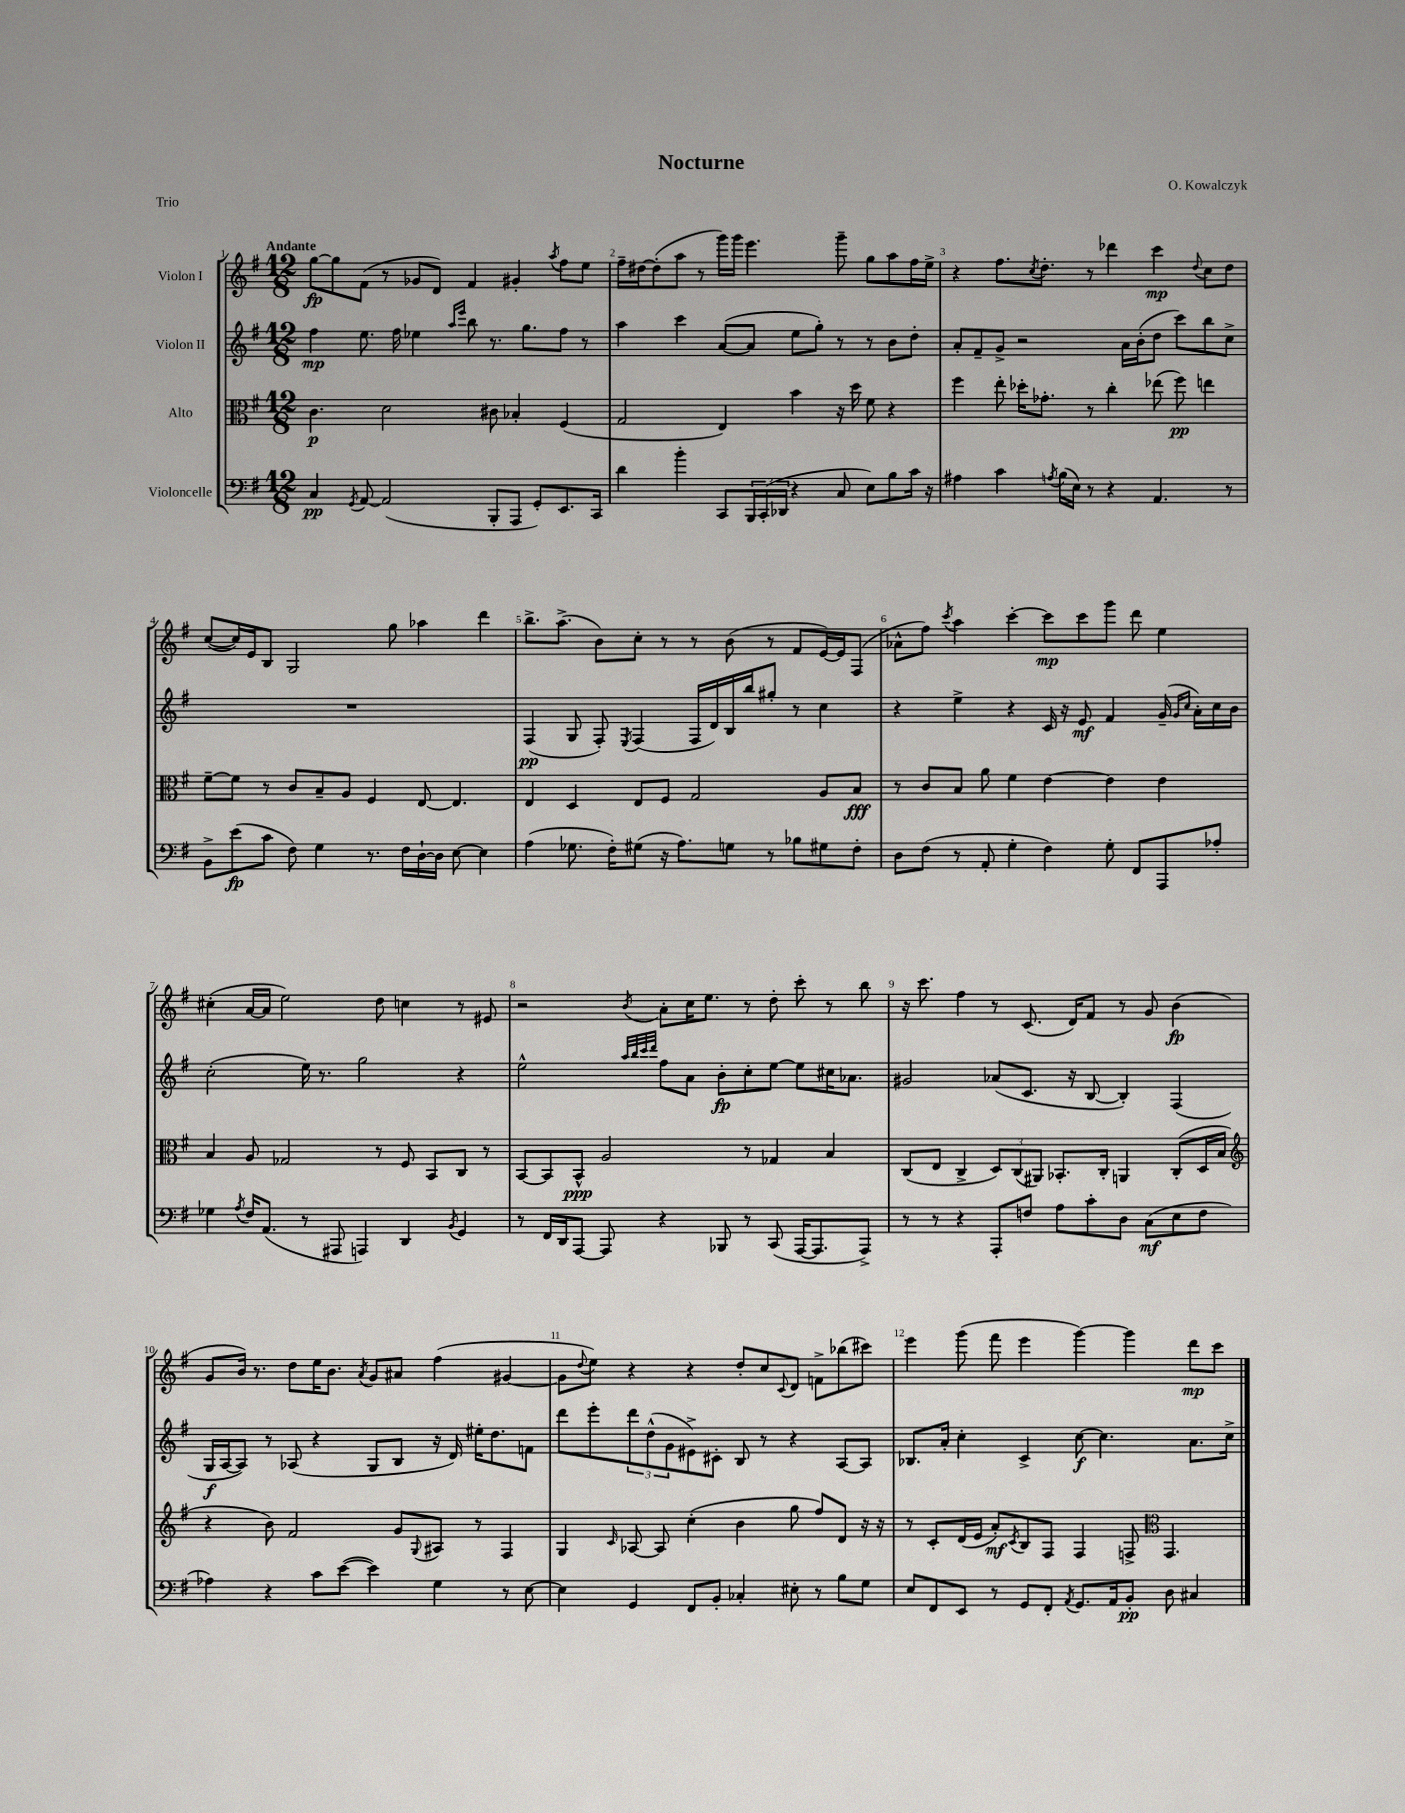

**kern	**kern	**kern	**kern
*staff4	*staff3	*staff2	*staff1
*clefF4	*clefC3	*clefG2	*clefG2
*k[f#]	*k[f#]	*k[f#]	*k[f#]
*M12/8	*M12/8	*M12/8	*M12/8
4C	4.c	4ff#	[8gg
.	.	.	8gg]
8qGG	.	.	.
[8AA	.	8.ee	(8f#
(2AA]	2d	.	8r
.	.	16ff#	.
.	.	4ee-	8g-
.	.	.	8d)
.	.	16qqaa	.
.	.	16qqeee	.
.	.	8bb	4f#
8BBB'	8c#	8.r	.
8AAA	4B-'	.	4g#'
.	.	8.gg	.
8GG')	.	.	.
.	.	.	8qaa
8.EE	(4F#	8ff#	8ff#
.	.	8r	8ee
16CC	.	.	.
=	=	=	=
4d	2G	4aa	16ff#~
.	.	.	[16dd#
.	.	.	(8dd#']
4b'	.	4ccc	8aa
.	.	.	8r
8CC	4E)	([8a	16ggg)
.	.	.	16ggg
24BBB	.	8a]	4.eee
(24CC'	.	.	.
24DD-	.	.	.
4r	4b	8ee	.
.	.	8gg')	.
8C	16r	8r	8ggg~
.	16dd	.	.
8E)	8f#	8r	8gg
8B	4r	8b	8aa
16c	.	8dd'	16ff#
16r	.	.	16ee^
=	=	=	=
4A#	4ff#	8a'	4r
.	.	8f#~	.
4c	8ee'	8g^	8.ff#
.	16dd-'	2r	.
.	.	.	8qcc
.	8.g-'	.	8.dd'
8qA	.	.	.
(16B	.	.	.
16E)	.	.	.
8r	8r	.	8r
4r	4cc'	.	4ddd-
.	.	16a	.
.	.	(16b'	.
4.AA	(8ee-	8dd	4ccc
.	8ff#)	8ccc)	.
.	.	.	8qqdd
.	4ee	8bb	8cc
8r	.	8cc^	8dd
=	=	=	=
8BB^	[8f#~	1.r	([8cc
(8e	8f#]	.	16cc])
.	.	.	16e
8c	8r	.	8B
8F#)	8c	.	2G
4G	8B~	.	.
.	8A	.	.
8.r	4F#	.	.
.	.	.	8gg
16F#	.	.	.
[16D`	[8E	.	4aa-
16D]	.	.	.
[8E	4.E]	.	.
4E]	.	.	4ddd
=	=	=	=
(4A	4E	(4F#	8.bb^
.	.	.	(8.aa^
8.G-	4D	8G	.
.	.	8F#')	8b)
16F#')	.	.	.
.	.	8qE	.
(8G#	8E	(4F#	8cc'
16r	8F#	.	8r
8.A)	.	.	.
.	2G	16F#	8r
.	.	16d)	.
8G	.	16B	(8b
.	.	16bb	.
8r	.	8gg#'	8r
8B-	.	8r	8f#
8G#	8A	4cc	[16e)
.	.	.	16e]
8F#'	8B	.	(8F#
=	=	=	=
8D	8r	4r	8a-^^
(8F#	8c	.	8ff#)
.	.	.	8qccc
8r	8B	4ee^	4aa
8AA'	8a	.	.
4G'	4f#	4r	[4ccc'
4F#)	[4e	16c	8ccc]
.	.	16r	.
.	.	8e	8ccc
8G'	4e]	4f#	8ggg
8FF#	.	.	8ddd
8AAA	4e	(16g~	4ee
.	.	16qqg	.
.	.	16qqcc	.
.	.	16a')	.
8A-'	.	16cc	.
.	.	16b	.
=	=	=	=
4G-	4B	(2cc'	(4cc#'
8qA	.	.	.
16F#	8A	.	[16a
(8.AA	.	.	16a]
.	2G-	.	2ee)
8r	.	16ee)	.
.	.	8.r	.
8AAA#	.	.	.
4AAA)	.	2gg	.
.	8r	.	8dd
4DD	8F#	.	4cc
.	8BB	.	.
8qBB	.	.	.
4GG	8C	4r	8r
.	8r	.	8e#
=	=	=	=
8r	[8BB	2ee^^	2r
16FF#	8BB]	.	.
16DD	.	.	.
[8AAA	8BB^^	.	.
8AAA]	2A	.	.
.	.	32qqaa	.
.	.	32qqbb	.
.	.	32qqccc	.
.	.	32qqddd	8qb
4r	.	8ff#	8a'
.	.	8a	16cc
.	.	.	8.ee
8BBB-	.	8b'	.
8r	8r	8cc'	8r
(8CC	4G-	[8ee	8dd'
[16AAA	.	8ee]	8ccc'
8.AAA]	.	.	.
.	4B	16cc#	8r
.	.	8.a-	.
8AAA^)	.	.	8bb
=	=	=	=
8r	(8C	2g#	16r
.	.	.	8.ccc
8r	8E	.	.
4r	4C^	.	4ff#
8AAA'	12D)	(8a-	8r
.	(12C	.	.
8F	.	8.c	(8.c
.	12AA#)	.	.
8A	8.BB-'	.	.
.	.	16r	16d)
8c'	.	[8B	8f#
.	16C'	.	.
8D	4AA	4B'])	8r
(8C	.	.	8g
8E	(8C'	(4F#	(4b
8F	16D	.	.
.	16B	.	.
=	=	=	=
*	*clefG2	*	*
4A-)	4r	16G	8g
.	.	[16A	.
.	.	8A])	16b)
.	.	.	8.r
4r	8b)	8r	.
.	2f#	(8A-	8dd
8c	.	4r	16ee
.	.	.	8.b
([8e	.	.	.
.	.	.	8qa
4e])	.	8G	8g
.	8g	8B	8a#
.	8qqG	.	.
4G	8A#	16r	(4ff#
.	.	16d)	.
.	8r	16ee#'	.
.	.	8.dd	.
8r	4F#	.	[4g#
[8E	.	8f	.
=	=	=	=
4E]	4G	8ddd	8g#]
.	.	.	8qqdd
.	.	8eee'	8ee)
.	16qqc	.	.
4GG	[8A-	12ddd	4r
.	.	(12dd^^	.
.	8A-]	.	.
.	.	12g	.
8FF#	(4cc'	8e#^)	4r
8BB'	.	8c#'	.
4C-'	4b	8B	8dd'
.	.	8r	8cc
.	.	.	8qqc
8E#'	8gg	4r	8d
8r	8ff#)	.	8f^
8B	8d	[8A	(8bb-
8G	16r	8A]	8ccc#)
.	16r	.	.
=	=	=	=
8E	8r	8.B-	4eee
8FF#	8c'	.	.
.	.	16a'	.
8EE	(16d	4cc'	(8ggg
.	16e	.	.
8r	8a')	.	8fff#
.	8qc	.	.
8GG	8B	4c^	4eee
8FF#'	8F#	.	.
8qAA	.	.	.
8.GG	4F#	[8cc	[4ggg)
.	.	4.cc]	.
16AA	.	.	.
8BB'	8F^	.	4ggg]
*	*clefC3	*	*
8D	4.GG	.	.
4C#	.	8.a	8ddd
.	.	.	8ccc
.	.	16cc^	.
==	==	==	==
*-	*-	*-	*-
